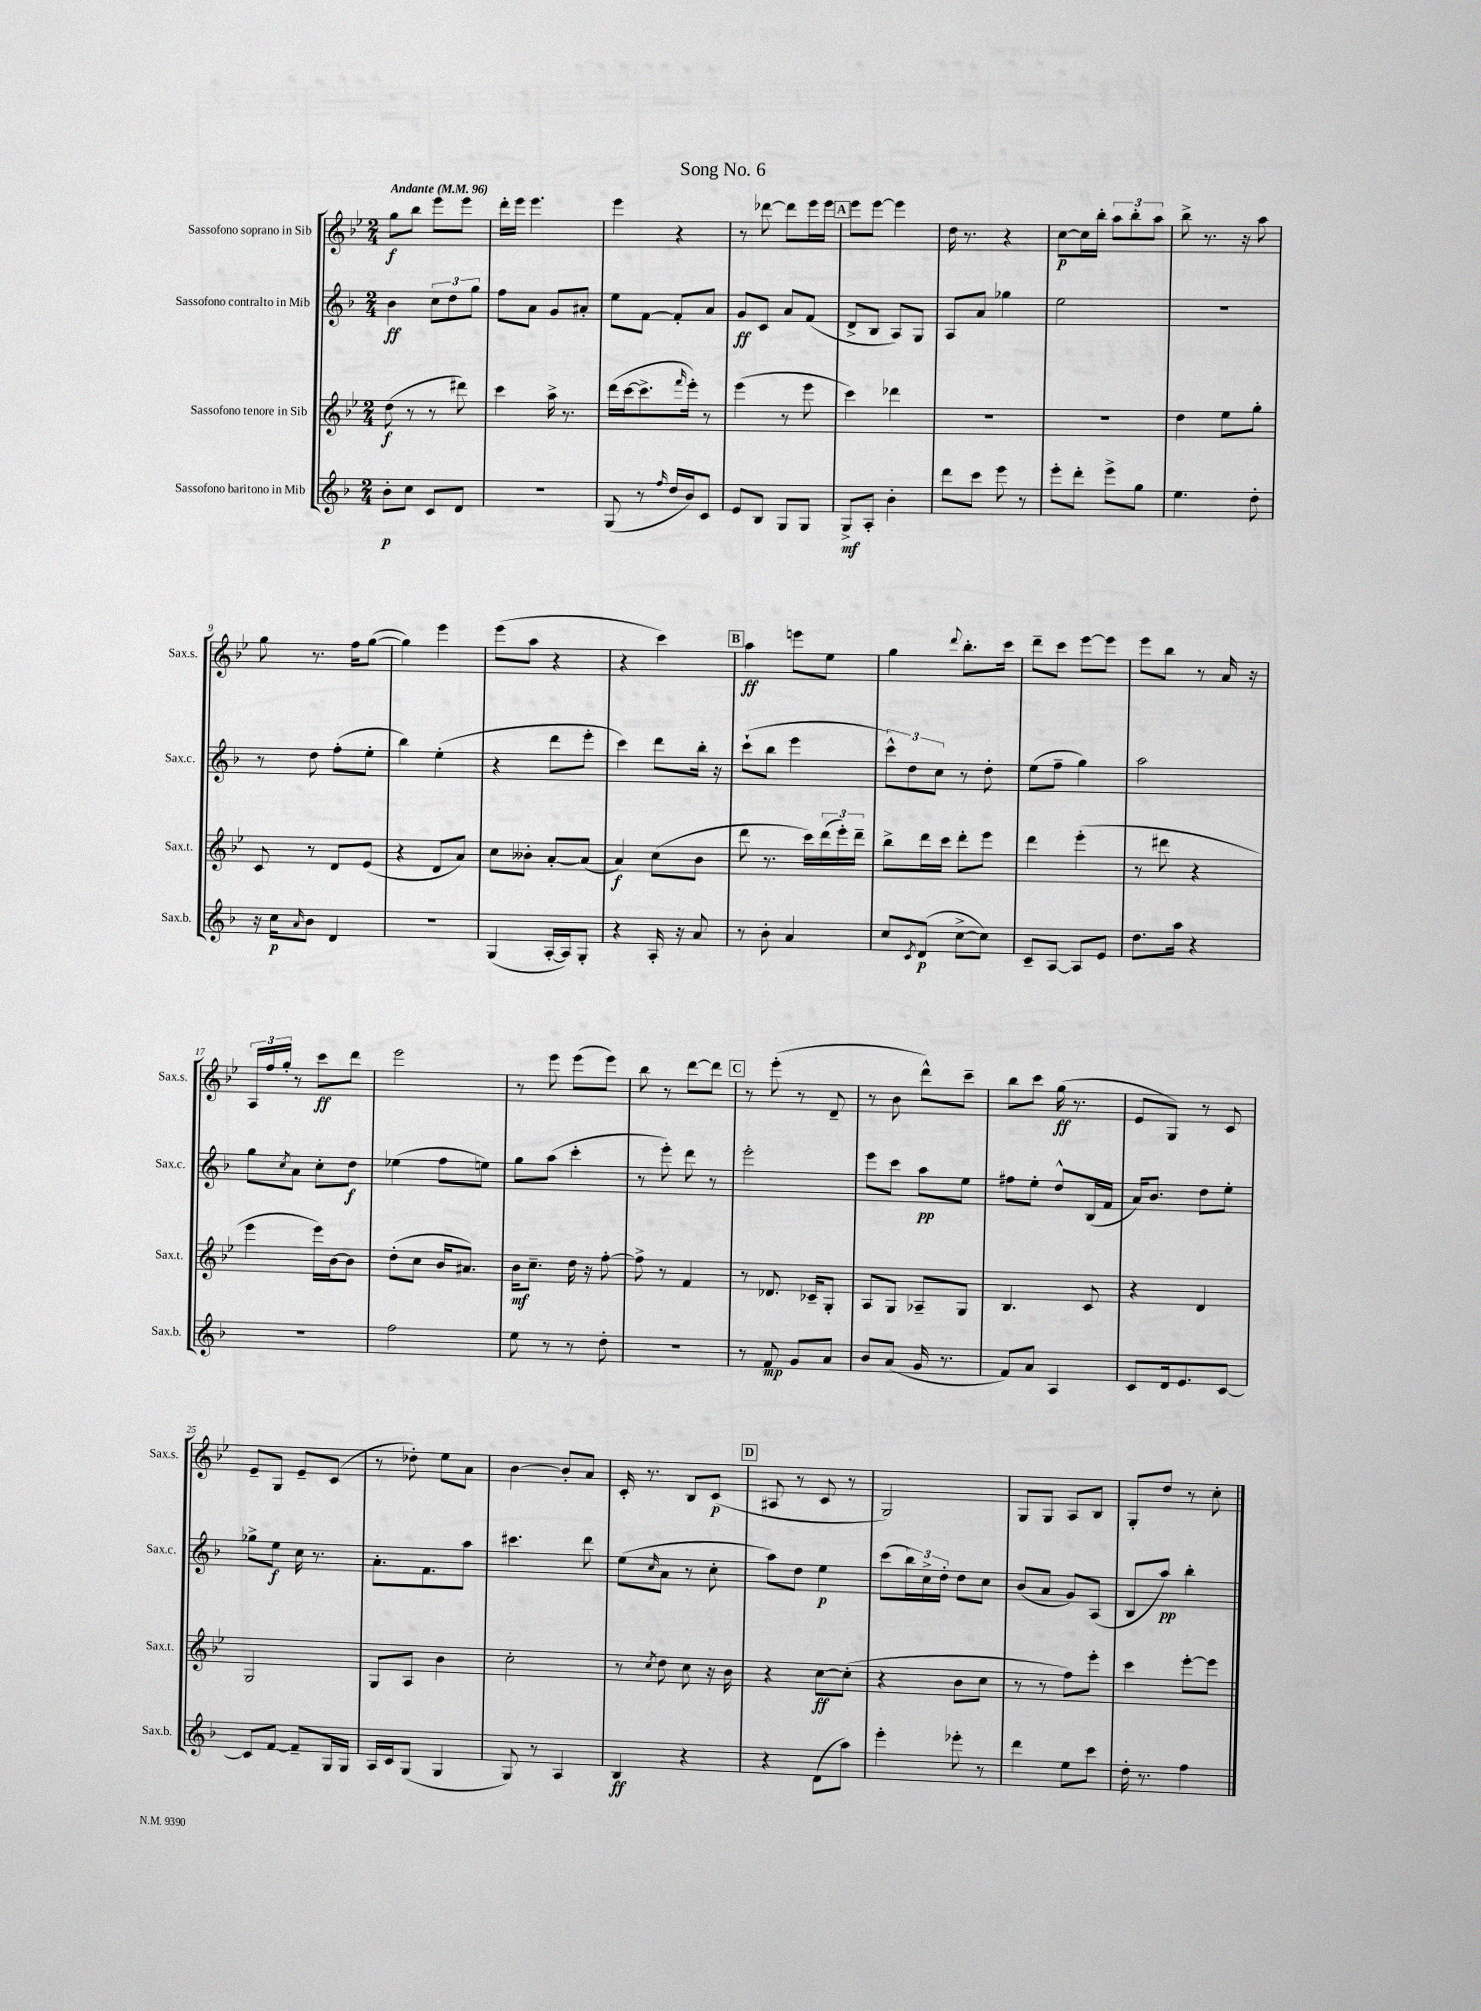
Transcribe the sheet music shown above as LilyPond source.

\header { title = "Song No. 6" }
<<
\new StaffGroup <<
\new Staff = "s0" \with { instrumentName = "Sassofono soprano in Sib" shortInstrumentName = "Sax.s." } {
    \clef treble \key bes \major \numericTimeSignature \time 2/4 \tempo "Andante" 4 = 96
    g''8\f bes''8 ees'''8 ees'''8 |
    d'''16-. ees'''16 ees'''4. |
    ees'''4 r4 |
    r8 des'''8~ des'''8 ees'''16 ees'''16 |
    \mark \markup { \box "A" } ees'''8 ees'''8~ ees'''4 |
    d''16 r8. r4 |
    c''8~\p c''16 bes''16-. \tuplet 3/2 { a''8 bes''8-. a''8 } |
    bes''8-> r8. r16 a''8 |
    g''8 r8. f''16 g''8~( |
    g''4) ees'''4 |
    ees'''8( a''8 r4 |
    r4 c'''4) |
    \mark \markup { \box "B" } a''4\ff e'''8 ees''8 |
    g''4 \appoggiatura { d'''8 } bes''8.-. c'''16 |
    d'''8-- c'''8 ees'''8~ ees'''8 |
    ees'''8 bes''8 r8 a'16 r16 |
    \tuplet 3/2 { a16 f''16 g''16-. } r8 c'''8\ff d'''8 |
    ees'''2 |
    r8 ees'''8 ees'''8( ees'''8) |
    bes''8 r8 d'''8~ d'''8 |
    \mark \markup { \box "C" } r8 ees'''8-.( r8 d'8-- |
    r8 bes'8 d'''8-^) c'''8-- |
    bes''8 c'''8 g''16\ff( r8. |
    ees'8 g8) r8 c'8 |
    ees'8-- g8 ees'8-- c'8( |
    r8 des''8-.) ees''8 a'8 |
    bes'4~ bes'8-. a'8 |
    c'16-. r8. bes8 c'8\p( |
    \mark \markup { \box "D" } ais8 r8 c'8 r8 |
    g2) |
    g8 g8 a8 bes8 |
    g8-. d''8 r8 c''8-. \bar "|." |
}
\new Staff = "s1" \with { instrumentName = "Sassofono contralto in Mib" shortInstrumentName = "Sax.c." } {
    \clef treble \key f \major \numericTimeSignature \time 2/4
    bes'4\ff \tuplet 3/2 { c''8 d''8 g''8 } |
    f''8 a'8 g'8 ais'8-. |
    e''8 f'8~ f'8-. a'8 |
    g'8\ff c'8 a'8 f'8( |
    \mark \markup { \box "A" } d'8-> bes8 a8) g8 |
    a8 a'8 ges''4 |
    e''2 |
    R2 |
    r8 d''8 f''8-.( e''8-. |
    bes''4) e''4-.( |
    r4 d'''8 e'''8-. |
    c'''4) d'''8 bes''16-. r16 |
    \mark \markup { \box "B" } c'''8-!( bes''8 e'''4 |
    \tuplet 3/2 { c'''8-^) d''8 c''8 } r8 d''8-. |
    e''8( f''8-- g''4) |
    a''2 |
    g''8 \acciaccatura { c''8 } a'8 c''8-. d''8\f |
    ees''4( f''8 e''8) |
    g''8 a''8( c'''4-. |
    r8 e'''8-.) d'''8 r8 |
    \mark \markup { \box "C" } e'''2-. |
    e'''8 c'''8 a''8\pp e''8 |
    fis''8 e''8-. d''8-^ bes16( f'16 |
    a'16) bes'8. d''8 e''8-. |
    ges''8-> e''8\f c''16 r8. |
    a'8.-. f'8. a''8 |
    cis'''4. d'''8 |
    e''8( \grace { c''16 } a'8 r8 c''8-. |
    \mark \markup { \box "D" } a''8) d''8 e''4\p |
    c'''8( \tuplet 3/2 { bes''16) c''16-> d''16-. } d''8 c''8 |
    bes'8( a'8 g'8) a8( |
    bes8 a''8\pp) bes''4-. \bar "|." |
}
\new Staff = "s2" \with { instrumentName = "Sassofono tenore in Sib" shortInstrumentName = "Sax.t." } {
    \clef treble \key bes \major \numericTimeSignature \time 2/4
    d''8\f( r8 r8 dis'''8) |
    c'''4 a''16-> r8. |
    d'''16( c'''16~ c'''8.-> \grace { f'''16 } ees'''16-.) r8 |
    ees'''4( r8 ees'''8 |
    \mark \markup { \box "A" } c'''4) des'''4 |
    R2 |
    R2 |
    d''4 ees''8 g''8-. |
    c'8 r8 d'8 ees'8( |
    r4 d'8 a'8) |
    c''8 beses'8-. a'8~-. a'8( |
    a'4\f) c''8( bes'8 |
    \mark \markup { \box "B" } d'''8 r8. c'''16) \tuplet 3/2 { d'''16( ees'''16-.) d'''16-- } |
    bes''8-> d'''16 c'''16 d'''8-. ees'''8 |
    d'''4 ees'''4-.( |
    r8 dis'''8 r4 |
    ees'''4 ees'''16) bes'16~ bes'8 |
    d''8-.( c''8 bes'16 ais'8.) |
    bes'16\mf c''8.-- d''16 r16 f''8~-. |
    f''8-> r8 f'4 |
    \mark \markup { \box "C" } r8 des'8. ces'16-- g8-. |
    a8 g8 aes8-- g8 |
    bes4. c'8 |
    r4 d'4 |
    g2 |
    g8 a8 bes'4 |
    c''2-. |
    r8 \acciaccatura { c''8 } d''8 c''8 r16 bes'16 |
    \mark \markup { \box "D" } r4 c''8~\ff c''8-.( |
    r4 bes'8 c''8 |
    r8 r8 f''8) ees'''8-. |
    c'''4 ees'''8~-. ees'''8 \bar "|." |
}
\new Staff = "s3" \with { instrumentName = "Sassofono baritono in Mib" shortInstrumentName = "Sax.b." } {
    \clef treble \key f \major \numericTimeSignature \time 2/4
    bes'8-.\p c''8 c'8 d'8 |
    r2 |
    g8( r8 \grace { f''16 } d''16 bes'16) c'8 |
    e'8 bes8 g8 g8 |
    \mark \markup { \box "A" } g8->\mf a8-. bes'4-. |
    d'''8 c'''8 e'''8 r8 |
    e'''8-. d'''8-. e'''8-> g''8 |
    e''4. d''8-. |
    r16 c''16\p \grace { a'16 } bes'8 d'4 |
    r2 |
    g4( a16~-. a16) g8-. |
    r4 a16-. r16 a'8 |
    \mark \markup { \box "B" } r8 bes'8-. a'4 |
    c''8 \acciaccatura { c'8 } d'8\p( c''8~-> c''8) |
    c'8-- a8~ a8 e'8 |
    d''8. a''16 r4 |
    r2 |
    f''2 |
    e''8 r8 r8 d''8-. |
    R2 |
    \mark \markup { \box "C" } r8 f'8\mp g'8 a'8 |
    bes'8 a'8( g'16 r8. |
    f'8) a'8 a4 |
    c'8 d'16 e'8. c'8~ |
    c'8 f'8~ f'8-- g16 g16 |
    a16 c'16 g8( g4 |
    g8) r8 a4 |
    bes4\ff r4 |
    \mark \markup { \box "D" } r4 d'8( a''8) |
    e'''4-. ees'''8-. r8 |
    d'''4 e''8 c'''8 |
    d''16-. r8. f''4 \bar "|." |
}
>>
>>
